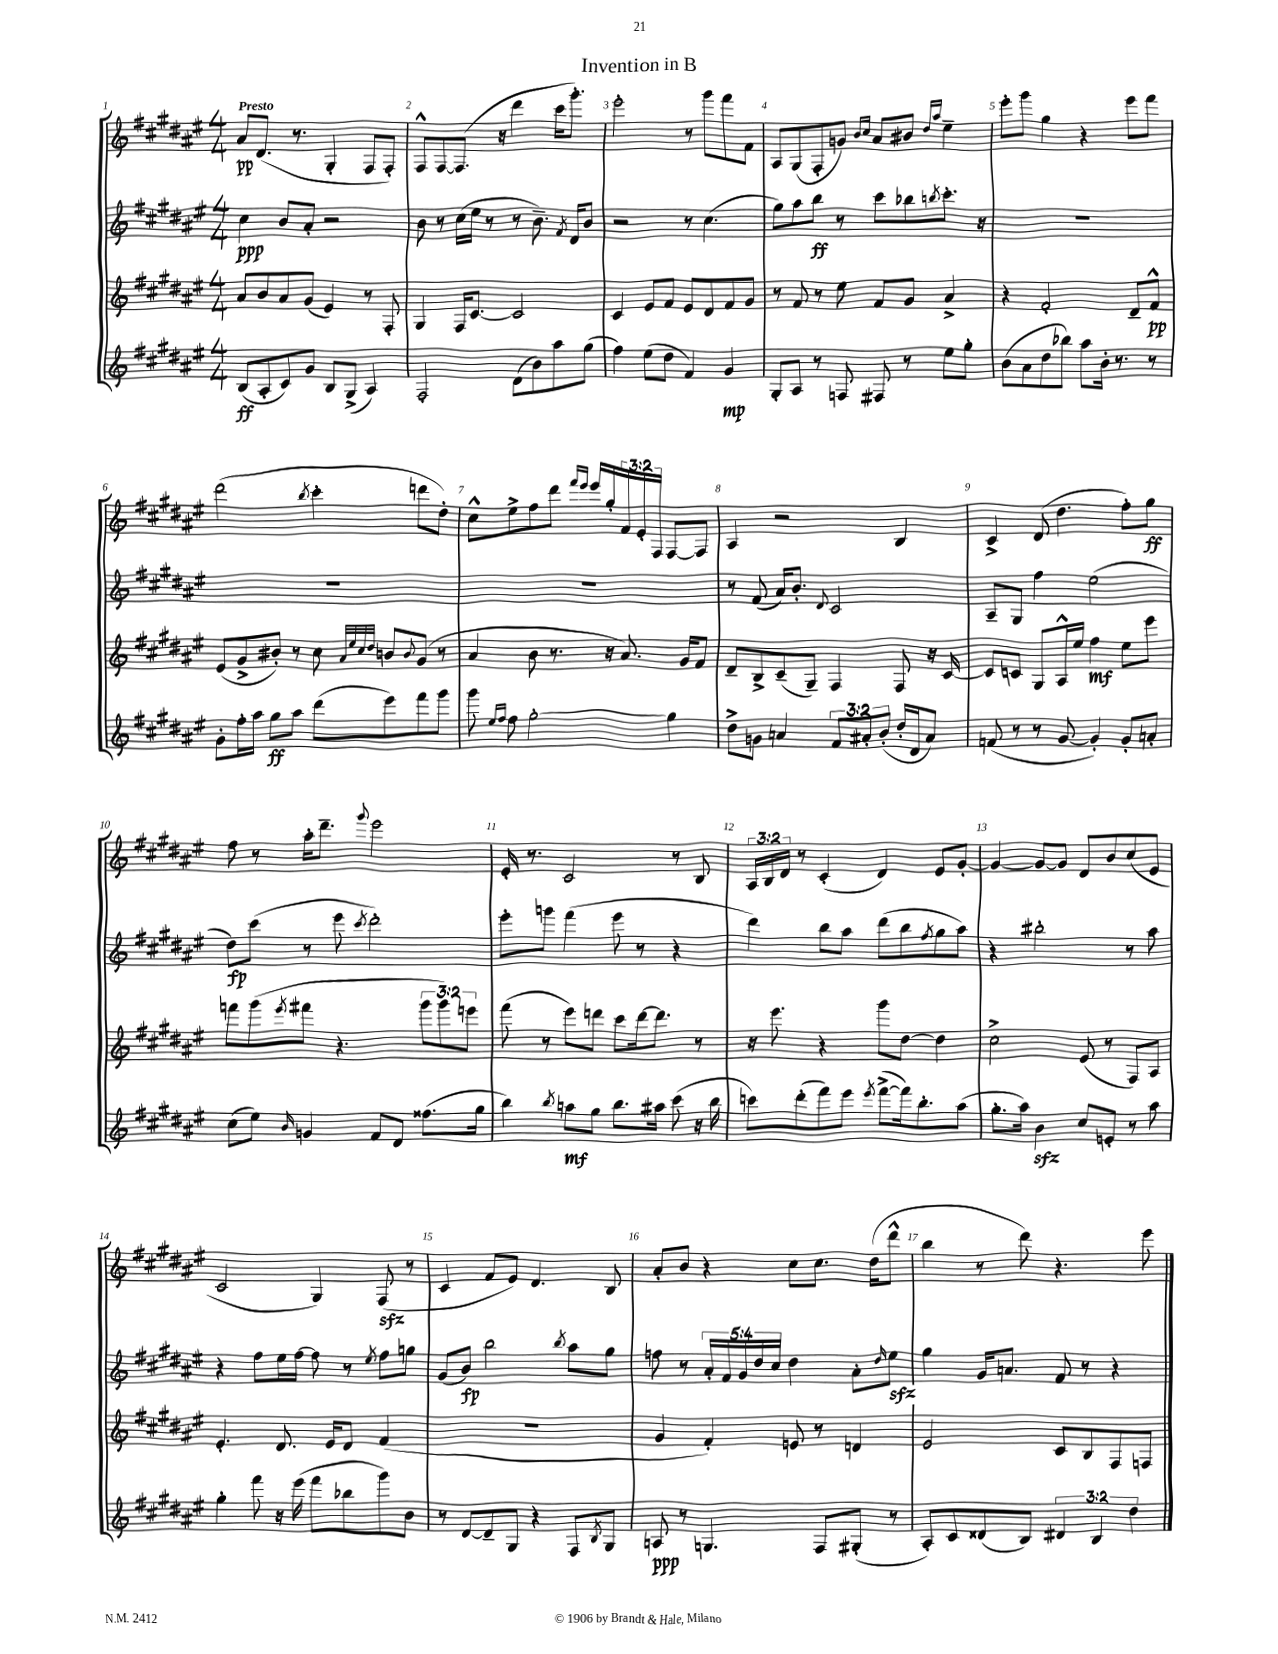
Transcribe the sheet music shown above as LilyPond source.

\header { title = "Invention in B" }
<<
\new StaffGroup <<
\new Staff = "s0" {
    \clef treble \key fis \major \numericTimeSignature \time 4/4 \override Staff.TupletNumber.text = #tuplet-number::calc-fraction-text \tempo "Presto"
    ais'8\pp dis'8.( r8. gis4-. fis8 fis8-.) |
    fis8-^ fis8~ fis8.( r16 dis'''4 cis'''16 gis'''8.-.) |
    eis'''2-. r8 gis'''8 fis'''8 fis'8 |
    ais8 gis8( fis8-. g'8) \grace { b'16 cis''16 } ais'8 bis'8 \grace { dis''16 ais''16 } eis''4-- |
    eis'''8-. gis'''8 gis''4 r4 eis'''8 fis'''8 |
    dis'''2( \acciaccatura { b''8 } cis'''4-. d'''8 dis''8-.) |
    cis''8-^ eis''8-> fis''8 dis'''8 \grace { fis'''16 eis'''16 } eis'''16 gis''16-. \tuplet 3/2 { fis'16 eis'16-. fis16 } fis8~ fis8 |
    ais4 r2 b4 |
    cis'4-> dis'8( dis''4. fis''8-.) gis''8\ff |
    fis''8 r8 ais''16-. dis'''8.-- \appoggiatura { gis'''8 } eis'''2 |
    eis'16-. r8. cis'2 r8 b8 |
    \tuplet 3/2 { ais16 b16 dis'16 } r8 cis'4-.( dis'4) eis'8 gis'8~-. |
    gis'4~ gis'8~ gis'8 dis'8 b'8 cis''8( eis'8 |
    cis'2 gis4) fis8\sfz( r8 |
    cis'4 fis'8 eis'8) dis'4. b8 |
    ais'8-. b'8 r4 cis''8 cis''8. dis''16( dis'''8-^ |
    b''4 r8 dis'''8) r4. eis'''8 \bar "|." |
}
\new Staff = "s1" {
    \clef treble \key fis \major \numericTimeSignature \time 4/4 \override Staff.TupletNumber.text = #tuplet-number::calc-fraction-text
    cis''4\ppp b'8 ais'8-. r2 |
    b'8 r8 cis''16( eis''16 r8 r8 b'8.--) \acciaccatura { fis'8 } dis'16 b'8 |
    r2 r8 cis''4.( |
    gis''8) ais''8 b''8\ff r8 cis'''8 bes''8 \acciaccatura { b''8 } cis'''8.-. r16 |
    R1 |
    R1 |
    R1 |
    r8 fis'8( ais'16) b'8.-. \appoggiatura { dis'8 } cis'2 |
    ais8-- gis8 fis''4 eis''2( |
    dis''8\fp) cis'''8( r8 eis'''8 \acciaccatura { cis'''8 } dis'''2-.) |
    eis'''8-. g'''8 fis'''4( eis'''8 r8 r4 |
    dis'''4) b''8 ais''8 dis'''8( b''8 \acciaccatura { fis''8 } gis''8 ais''8) |
    r4 bis''2-. r8 ais''8 |
    r4 fis''8 eis''16 fis''16~ fis''8 r8 \acciaccatura { eis''8 } fis''8 g''8 |
    gis'8( b'8\fp) b''2 \acciaccatura { b''8 } ais''8 gis''8 |
    f''8 r8 \tuplet 5/4 { ais'16-. fis'16 gis'16 dis''16 cis''16 } dis''4 ais'8-. \grace { dis''16 } eis''8\sfz |
    gis''4 gis'16 a'8. fis'8 r8 r4 \bar "|." |
}
\new Staff = "s2" {
    \clef treble \key fis \major \numericTimeSignature \time 4/4 \override Staff.TupletNumber.text = #tuplet-number::calc-fraction-text
    ais'8 b'8 ais'8 gis'8( eis'4) r8 fis8-. |
    gis4 fis16 cis'8.~ cis'2 |
    cis'4 eis'8 fis'8 eis'8 dis'8 fis'8 gis'8 |
    r8 fis'8 r8 eis''8 fis'8 gis'8 ais'4-> |
    r4 fis'2-. dis'8-- fis'8-^\pp |
    eis'8( gis'8-> bis'8-.) r8 cis''8 \grace { ais'32 eis''32 cis''32 dis''32 } b'8 \appoggiatura { b'8 } gis'8( r8 |
    ais'4 b'8 r8. r16 ais'8.) gis'16 fis'8 |
    dis'8-- b8-> cis'8--( gis8--) fis4 fis8 r16 cis'16~ |
    cis'8 c'8 gis8 ais16-^ eis''16 fis''4\mf eis''8 eis'''8 |
    f'''8 gis'''8( \acciaccatura { eis'''8 } fis'''8 r4. \tuplet 3/2 { gis'''8 gis'''8) e'''8 } |
    fis'''8( r8 eis'''8) d'''8 cis'''8 d'''16~ d'''8. r8 |
    r16 eis'''8. r4 gis'''8 dis''8~ dis''4 |
    cis''2-> eis'8( r8 fis8) ais8 |
    eis'4.-. dis'8. eis'16 dis'8 fis'4( |
    R1 |
    gis'4 fis'4-.) e'8 r8 d'4 |
    eis'2 cis'8 b8 fis8 f8 \bar "|." |
}
\new Staff = "s3" {
    \clef treble \key fis \major \numericTimeSignature \time 4/4 \override Staff.TupletNumber.text = #tuplet-number::calc-fraction-text
    b8\ff( ais8-. cis'8) gis'8 b8 gis8->( ais4) |
    fis2-. dis'8( b'8) ais''8 gis''8( |
    fis''4) eis''8( dis''8 fis'4) gis'4\mp |
    gis8-. ais8 r8 f8 fis8 r8 eis''8 gis''8-. |
    b'8( ais'8 dis''8 bes''8) ais''8 b'16-. r8. r8 |
    gis'8-. fis''16-. ais''16 gis''8\ff ais''8 dis'''8( eis'''8) fis'''8 gis'''8 |
    gis'''8 \grace { eis''16 fis''16 } fis''8 gis''2~-. gis''4 |
    dis''8-> g'8 a'4 \tuplet 3/2 { fis'8 ais'8-. b'8-.( } dis''16-. dis'16 ais'8) |
    f'8( r8 r8 gis'8~ gis'4-.) gis'8-. a'8-. |
    cis''8( eis''8) \grace { b'16 } g'4 fis'8 dis'8 fisis''8.( gis''16 |
    b''4) \acciaccatura { b''8 } a''8\mf gis''8 b''8. ais''16 cis'''8( r16 b''16 |
    c'''8) dis'''8-.( fis'''8) eis'''8 \acciaccatura { eis'''8 } fis'''8~->( fis'''16) b''8.-. ais''8( |
    gis''8.-. ais''16) b'4\sfz cis''8 e'8-. r8 ais''8 |
    gis''4-. fis'''8 r16 eis'''16( fis'''8 bes''8 gis'''8) b'8 |
    r8 dis'8~ dis'8-- gis8 r4 fis8 \acciaccatura { b8 } gis8 |
    a8\ppp r8 g4. fis8 gis8-.( r8 |
    ais8-.) cis'8 disis'8( b8) \tuplet 3/2 { dis'4 b4 dis''4 } \bar "|." |
}
>>
>>
\layout { \context { \Score \override BarNumber.break-visibility = ##(#f #t #t) barNumberVisibility = #all-bar-numbers-visible } }
